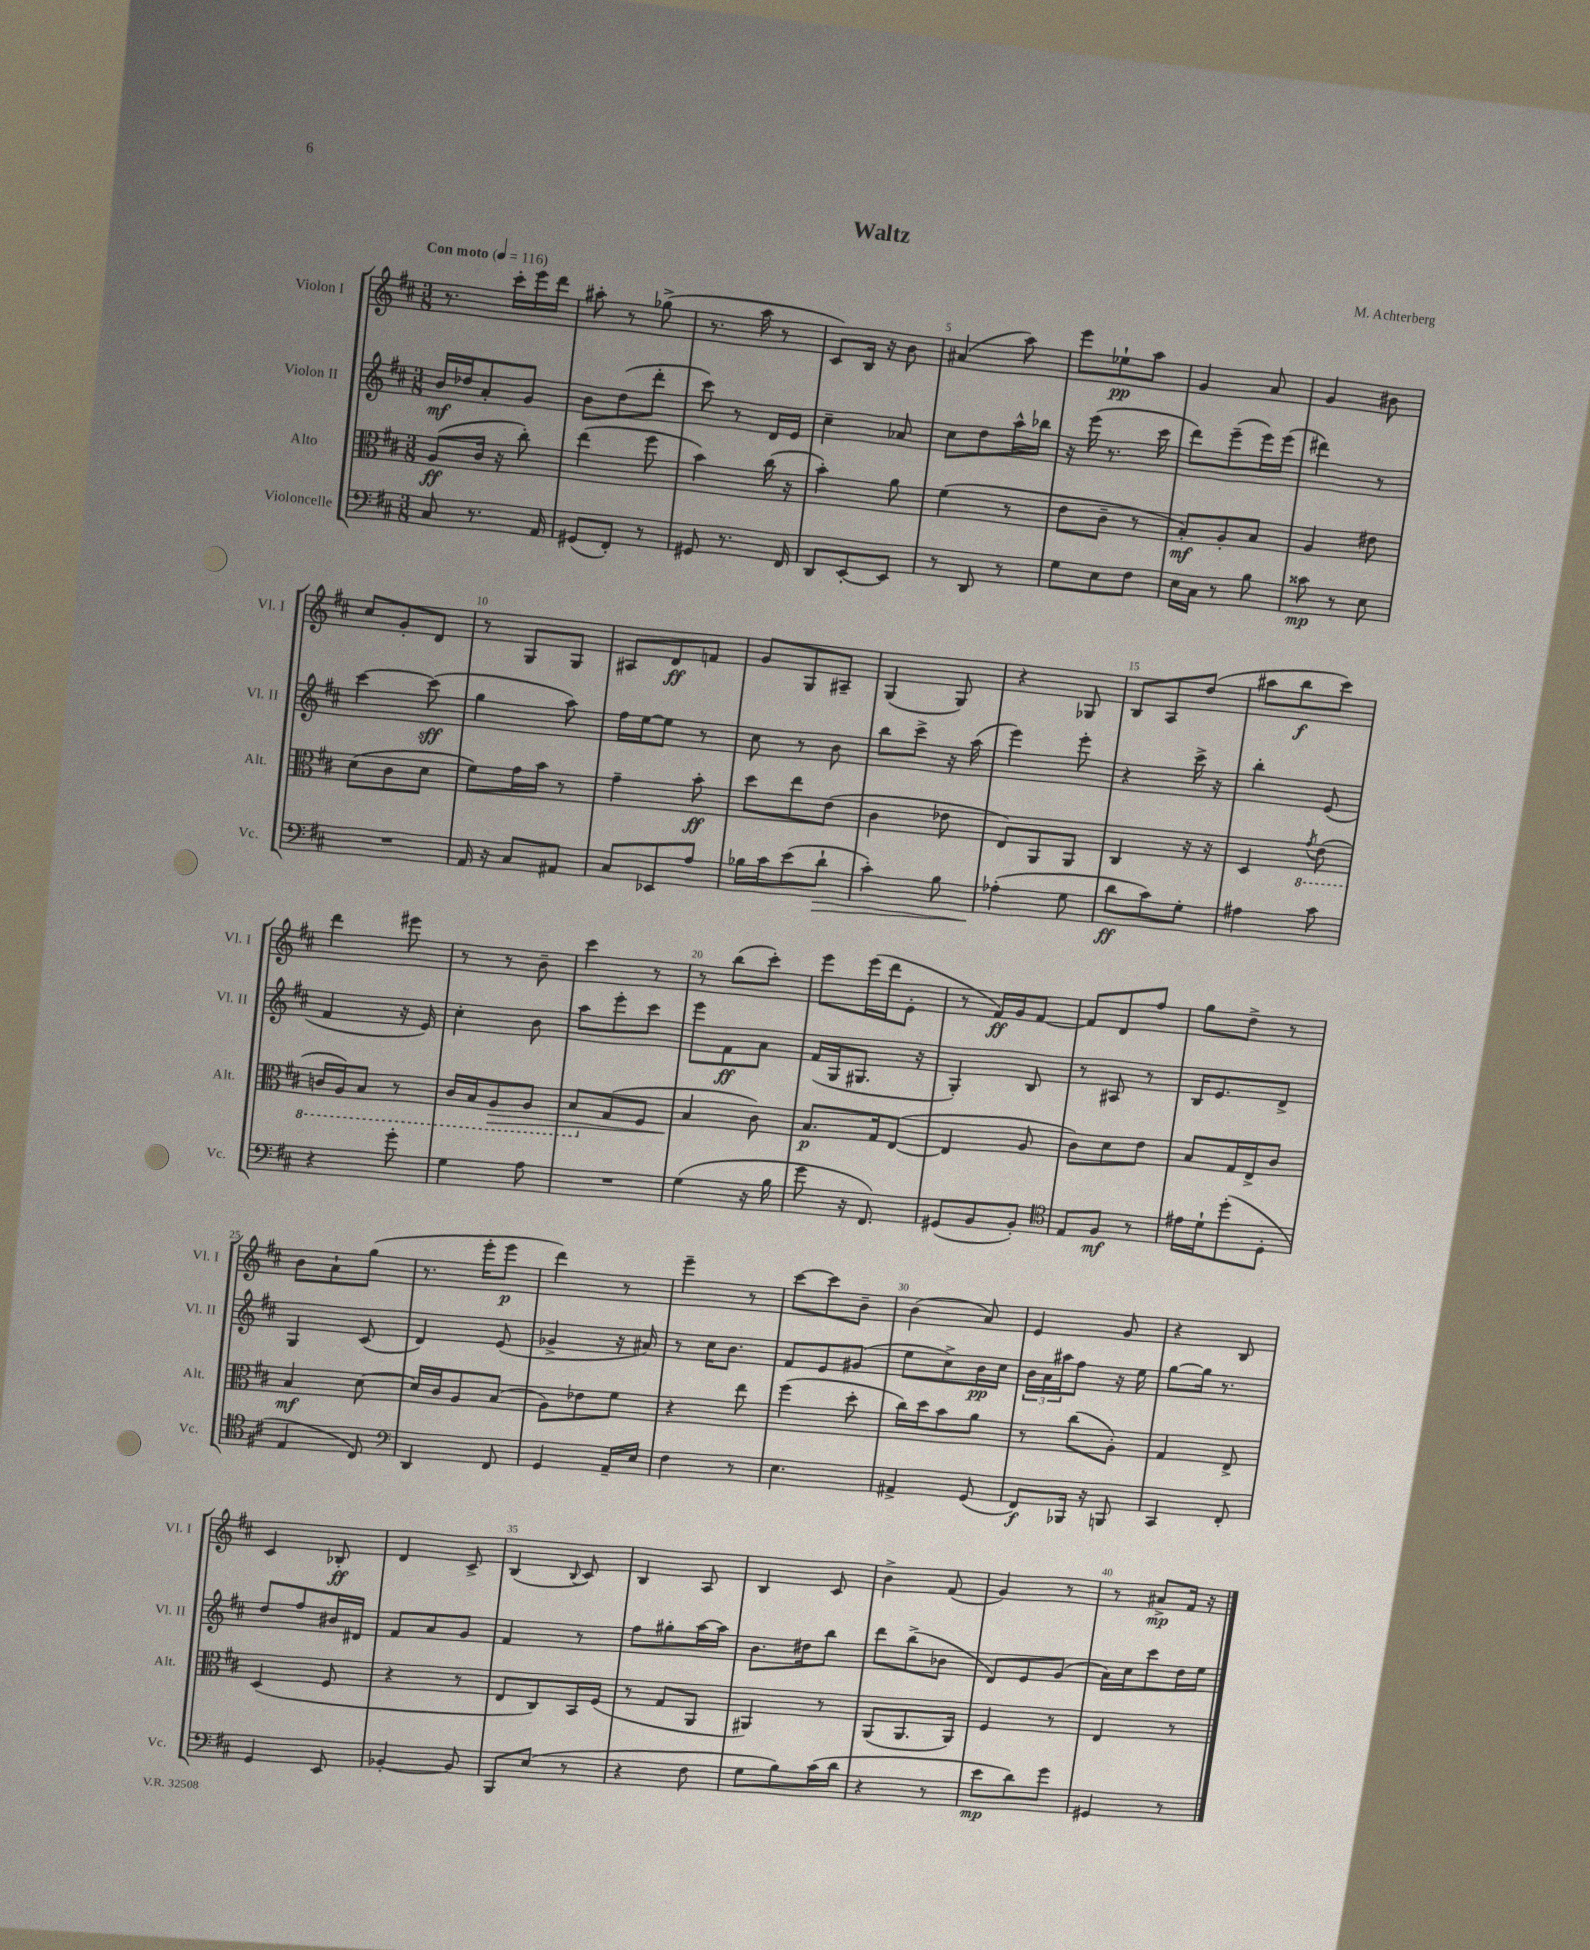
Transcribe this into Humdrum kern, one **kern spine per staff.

**kern	**kern	**kern	**kern
*staff4	*staff3	*staff2	*staff1
*clefF4	*clefC3	*clefG2	*clefG2
*k[f#c#]	*k[f#c#]	*k[f#c#]	*k[f#c#]
*M3/8	*M3/8	*M3/8	*M3/8
*MM116	*MM116	*MM116	*MM116
8C#	(8A	16b	8.r
.	.	16dd-	.
8.r	16c#	8a'	.
.	16r	.	16ccc#'
.	8cc#')	8g	16eee
16AA	.	.	16ddd
=	=	=	=
(8GG#	(4ee	8b	8aa#'
8FF#')	.	(8dd	8r
8r	8ff#	8ddd'	(8gg-^
=	=	=	=
8GG#	4b)	8ccc#)	8.r
8.r	.	8r	.
.	.	.	16aa
.	(16cc#	16d	8r
16FF#	16r	16e	.
=	=	=	=
8DD	4b')	4cc#~	8c#)
[8EE'	.	.	16B
.	.	.	16r
8EE]	8a	8a-	8b
=	=	=	=
8r	(4f#	8cc#	(4a#
8DD	.	8dd	.
8r	8r	16aa^^	8aa)
.	.	16bb-	.
=	=	=	=
8G	8e	16r	8eee
.	.	(16eee	.
8E	8c#~	8.r	8ee-`
8F#	8r	.	8aa
.	.	16ccc#	.
=	=	=	=
16E	8B')	8ddd)	4g
16C#	.	.	.
8r	8A'	(8eee~	.
8B	8B	16eee)	8a
.	.	(16eee	.
=	=	=	=
8c##	4A	4ddd#)	4g
8r	.	.	.
8E	8e#	8r	8b#
=	=	=	=
4.r	(8d	[4ccc#	8cc#
.	8c#	.	8g'
.	8d	(8ccc#]	8d
=	=	=	=
16AA	8f#)	4gg	8r
16r	.	.	.
8C#	16g	.	8G
.	16b	.	.
8AA#	8r	8aa)	8G
=	=	=	=
8C#	4g~	16ff#	8A#
.	.	[16ee	.
8EE-	.	8ee]	8d
8A	8b'	8r	8f
=	=	=	=
16B-	8dd	8cc#	8g
16c#	.	.	.
(8e	8ee	8r	8G
8d`	(8e	8b	8A#~
=	=	=	=
4c#')	4c#	8bb	(4G
.	.	8ccc#^	.
8B	8e-	16r	8G)
.	.	(16aa	.
=	=	=	=
(4A-'	8E)	4eee)	4r
.	8AA	.	.
8G	8AA	8eee'	8G-
=	=	=	=
8d	4C#	4r	8B
8c#)	.	.	8A
8G'	16r	16ccc#^	(8dd
.	16r	16r	.
=	=	=	=
4A#	4D	4bb'	8aa#
.	.	.	8bb
.	8qG	.	.
8c#	(8E	(8e	8ccc#)
=	=	=	=
4r	16C	4f#	4ddd
.	16AA)	.	.
.	8BB	.	.
8g'	8r	16r	8eee#
.	.	16e)	.
=	=	=	=
4G	16C#	4cc#'	8r
.	16BB	.	.
.	8AA	.	8r
8A	8AA	8b	8b~
=	=	=	=
4.r	8BB	8aa	4ccc#
.	(8G	8eee'	.
.	8F#	8ccc#	8r
=	=	=	=
(4G	4B	8eee	8r
.	.	8f#	(8bb
16r	8c#)	8a	8ccc#')
16B	.	.	.
=	=	=	=
8g	8.B	(16f#	8eee
.	.	16G	.
16r	.	8.G#	(16eee
8.FF#)	16G	.	16ddd
.	([8E	.	8e'
.	.	16r	.
=	=	=	=
(8GG#	4E]	4G')	8r
8BB	.	.	16f#)
.	.	.	16g
8BB')	8A	8B	[8f#
=	=	=	=
*clefC4	*	*	*
8E	8c#)	8r	8f#]
8F#	8d	8A#	8d
8r	8e	8r	8ff#
=	=	=	=
16e#	8B	16B	8gg
16d`	.	8.e	.
(8dd'	16G	.	8dd^
.	16E^	.	.
8D'	8c#	8d^	8r
=	=	=	=
4E	4B	4G	8b
.	.	.	8a`
8C#)	[8d	(8c#	(8gg
=	=	=	=
*clefF4	*	*	*
4DD	16d]	4d)	8.r
.	16c#	.	.
.	8A	.	.
.	.	.	16eee'
8FF#	(8B	(8e	8eee
=	=	=	=
4GG	8A)	4g-^	4ddd)
.	8e-	.	.
16AA~	8f#	16r	8r
16E	.	16a#)	.
=	=	=	=
4F#	4r	8r	4eee~
.	.	16cc#	.
.	.	8.b	.
8r	8ee	.	8r
=	=	=	=
4.E	(4ff#	8f#	[8ccc#
.	.	8e	8ccc#]
.	8dd'	(8g#	8b~
=	=	=	=
4AA#^	16cc#)	8ee	(4b
.	16dd	.	.
.	8b	8cc#^)	.
(8GG	8a	16b	8a)
.	.	16cc#	.
=	=	=	=
8FF#)	8r	24b	4e
.	.	24a	.
.	.	24aa#	.
16BBB-	(8cc#	8ff#	.
16r	.	.	.
8BBB	8A')	16r	8g
.	.	16ee	.
=	=	=	=
4CC#	4G	[8gg	4r
.	.	16gg]	.
.	.	8.r	.
8FF#'	8E^	.	8B
=	=	=	=
4GG	(4D	8dd	4c#
.	.	8ff#	.
8EE	8F#	16b#	8B-'
.	.	16d#	.
=	=	=	=
[4BB-'	4r	8f#	4d
.	.	8a	.
8BB-]	8r	8g	8c#^
=	=	=	=
8BBB	8E	4f#	(4B
(8E	8C#)	.	.
.	.	.	8qqB
8r	16BB	8r	8c#)
.	(16F#	.	.
=	=	=	=
4r	8r	8ff#	4B
.	8G	8gg#'	.
8F#	8AA	[16aa	8A
.	.	16aa]	.
=	=	=	=
8G	4AA#)	8.b	4B
8B)	.	.	.
.	.	16dd#	.
(16c#	8r	8bb	8c#
16d	.	.	.
=	=	=	=
4r	(8AA	8ddd	4b^
.	8.AA	(8bb^	.
8r	.	8b-	(8f#
.	16AA)	.	.
=	=	=	=
8e	4F#	8d)	4g)
8d)	.	8e	.
8g	8r	(8g	8r
=	=	=	=
4GG#	4E	16a)	8r
.	.	16cc#	.
.	.	8ccc#	8a#^
8r	8r	16dd	16f#
.	.	16ee	16r
==	==	==	==
*-	*-	*-	*-
